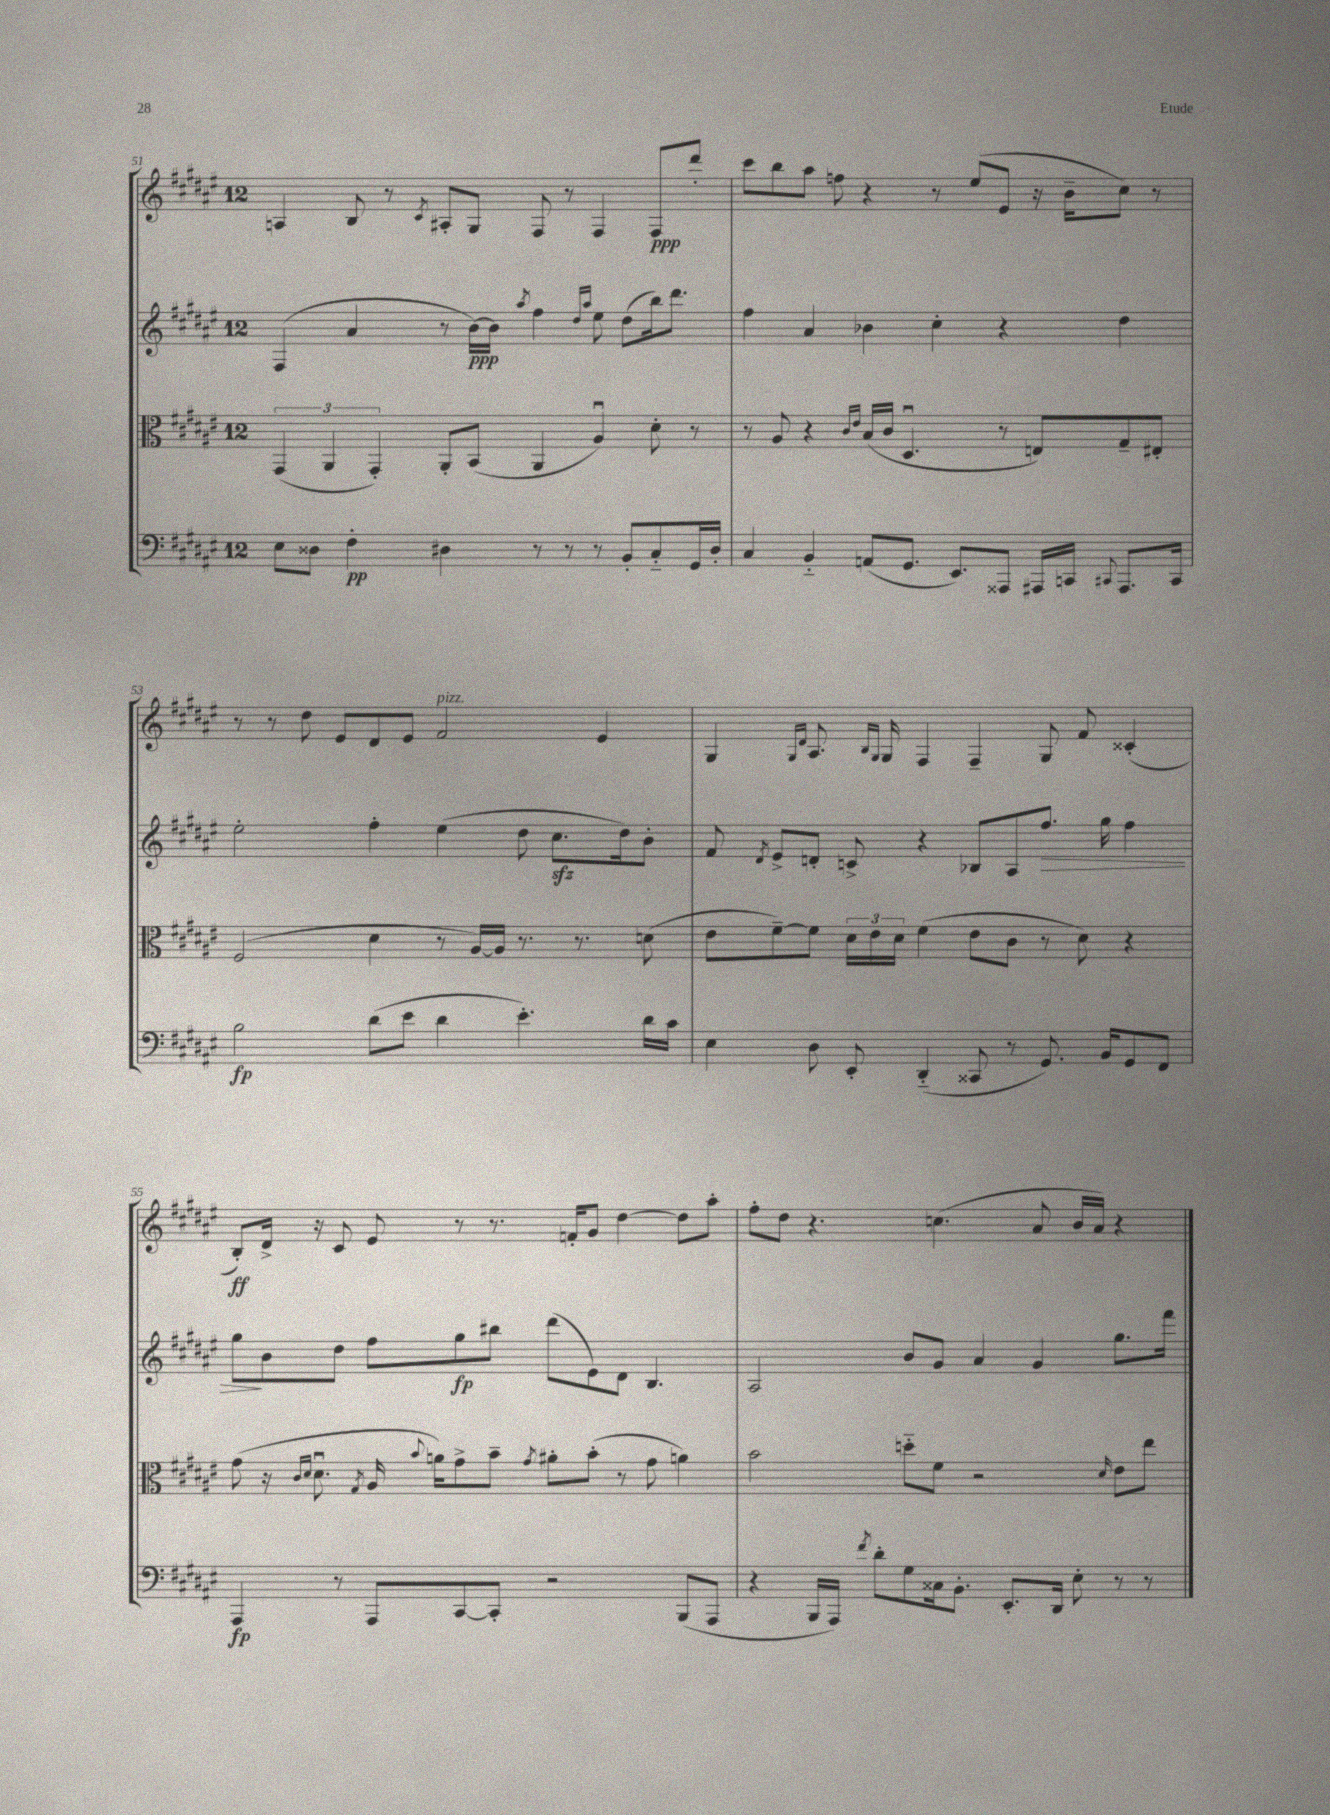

**kern	**kern	**kern	**kern
*staff4	*staff3	*staff2	*staff1
*clefF4	*clefC3	*clefG2	*clefG2
*k[f#c#g#d#a#e#]	*k[f#c#g#d#a#e#]	*k[f#c#g#d#a#e#]	*k[f#c#g#d#a#e#]
*M12/8	*M12/8	*M12/8	*M12/8
8E#	(6GG#	(4F#	4A
8D##	.	.	.
.	6AA#	.	.
4F#'	.	4a#	8B
.	6GG#')	.	.
.	.	.	8r
.	.	.	8qc#
4D#	8AA#'	8r	8A#'
.	(8BB	[16b)	8G#
.	.	16b]	.
.	.	8qaa#	.
8r	4AA#	4ff#	8F#
8r	.	.	8r
.	.	16qqdd#	.
.	.	16qqaa#	.
8r	4A#u)	8ee#	4F#
8BB'	.	(8dd#	.
8C#'~	8d#'	16bb)	8F#
.	.	8.ddd#	.
16GG#	8r	.	8ddd#'
16D#'	.	.	.
=	=	=	=
4C#	8r	4ff#	8ccc#
.	8A#	.	8bb
4BB'~	4r	4a#	8aa#
.	.	.	8ff
.	16qqc#	.	.
.	16qqe#	.	.
(8AA	(16B	4b-	4r
.	16c#	.	.
8.GG#	4.D#u	.	.
.	.	4cc#'	8r
8.EE#)	.	.	.
.	.	.	(8ee#
8AAA##	8r	4r	8e#
16AAA#	8E)	.	16r
16CC	.	.	16b~
8qqCC#	.	.	.
8.AAA#	8G#~	4dd#	8cc#)
.	8E#'	.	8r
16CC#	.	.	.
=	=	=	=
2B	(2F#	2ee#'	8r
.	.	.	8r
.	.	.	8dd#
.	.	.	8e#
(8d#	4d#	4ff#'	8d#
8e#	.	.	8e#
4d#	8r	(4ee#	2f#
.	[16A#)	.	.
.	16A#]	.	.
4.e#')	8.r	8dd#	.
.	.	8.cc#	.
.	8.r	.	.
.	.	.	4e#
.	.	16dd#)	.
16d#	(8d	8b'	.
16c#	.	.	.
=	=	=	=
4E#	8e#	8f#	4G#
.	.	8qd#	.
.	[8f#~)	8e#^	.
.	.	.	16qqG#
.	.	.	16qqd#
8D#	8f#]	8d'	8.A#
8EE#'	24d#	8c^	.
.	24e#	.	.
.	.	.	16qqB
.	.	.	16qqG#
.	.	.	16G#
.	24d#	.	.
(4DD#'~	(4f#	4r	4F#
8CC##	8e#	8B-	4F#~
8r	8c#	8A#	.
8.GG#)	8r	8.ff#	8G#
.	8d#)	.	8f#
16BB	.	16gg#	.
8GG#	4r	4ff#	(4c##'
8FF#	.	.	.
=	=	=	=
4AAA#	(8g#	8gg#	8B')
.	16r	8b	16d#^
.	16qqc#	.	.
.	16qqd#	.	.
.	8.d#u	.	16r
8r	.	8dd#	8c#
.	8qG#	.	.
8AAA#	16A#	8ff#	8e#
.	8qqb	.	.
.	16a)	.	.
[8CC#	8g#^	8gg#	8r
8CC#']	8b~	8bb#	8.r
.	8qg#	.	.
2r	8a#'	(8ddd#	.
.	.	.	16f'
.	(8b'	8e#)	8g#
.	8r	8d#	[4dd#
.	8g#	4.B	.
(8BBB	4a)	.	8dd#]
8AAA#	.	.	8aa#'
=	=	=	=
4r	2b	2A#	8ff#'
.	.	.	8dd#
16BBB	.	.	4.r
16AAA#)	.	.	.
8qf#	.	.	.
8d#'	.	.	.
8G#	8dd'~	8b	.
16C##	8f#	8g#	(4.cc
8.BB'	.	.	.
.	2r	4a#	.
8.EE#'	.	.	.
.	.	4g#	8a#
16DD#	.	.	.
8E#'	.	.	16b
.	.	.	16a#)
.	16qqd#	.	.
8r	8e#	8.gg#	4r
8r	8ee#	.	.
.	.	16fff#	.
==	==	==	==
*-	*-	*-	*-
